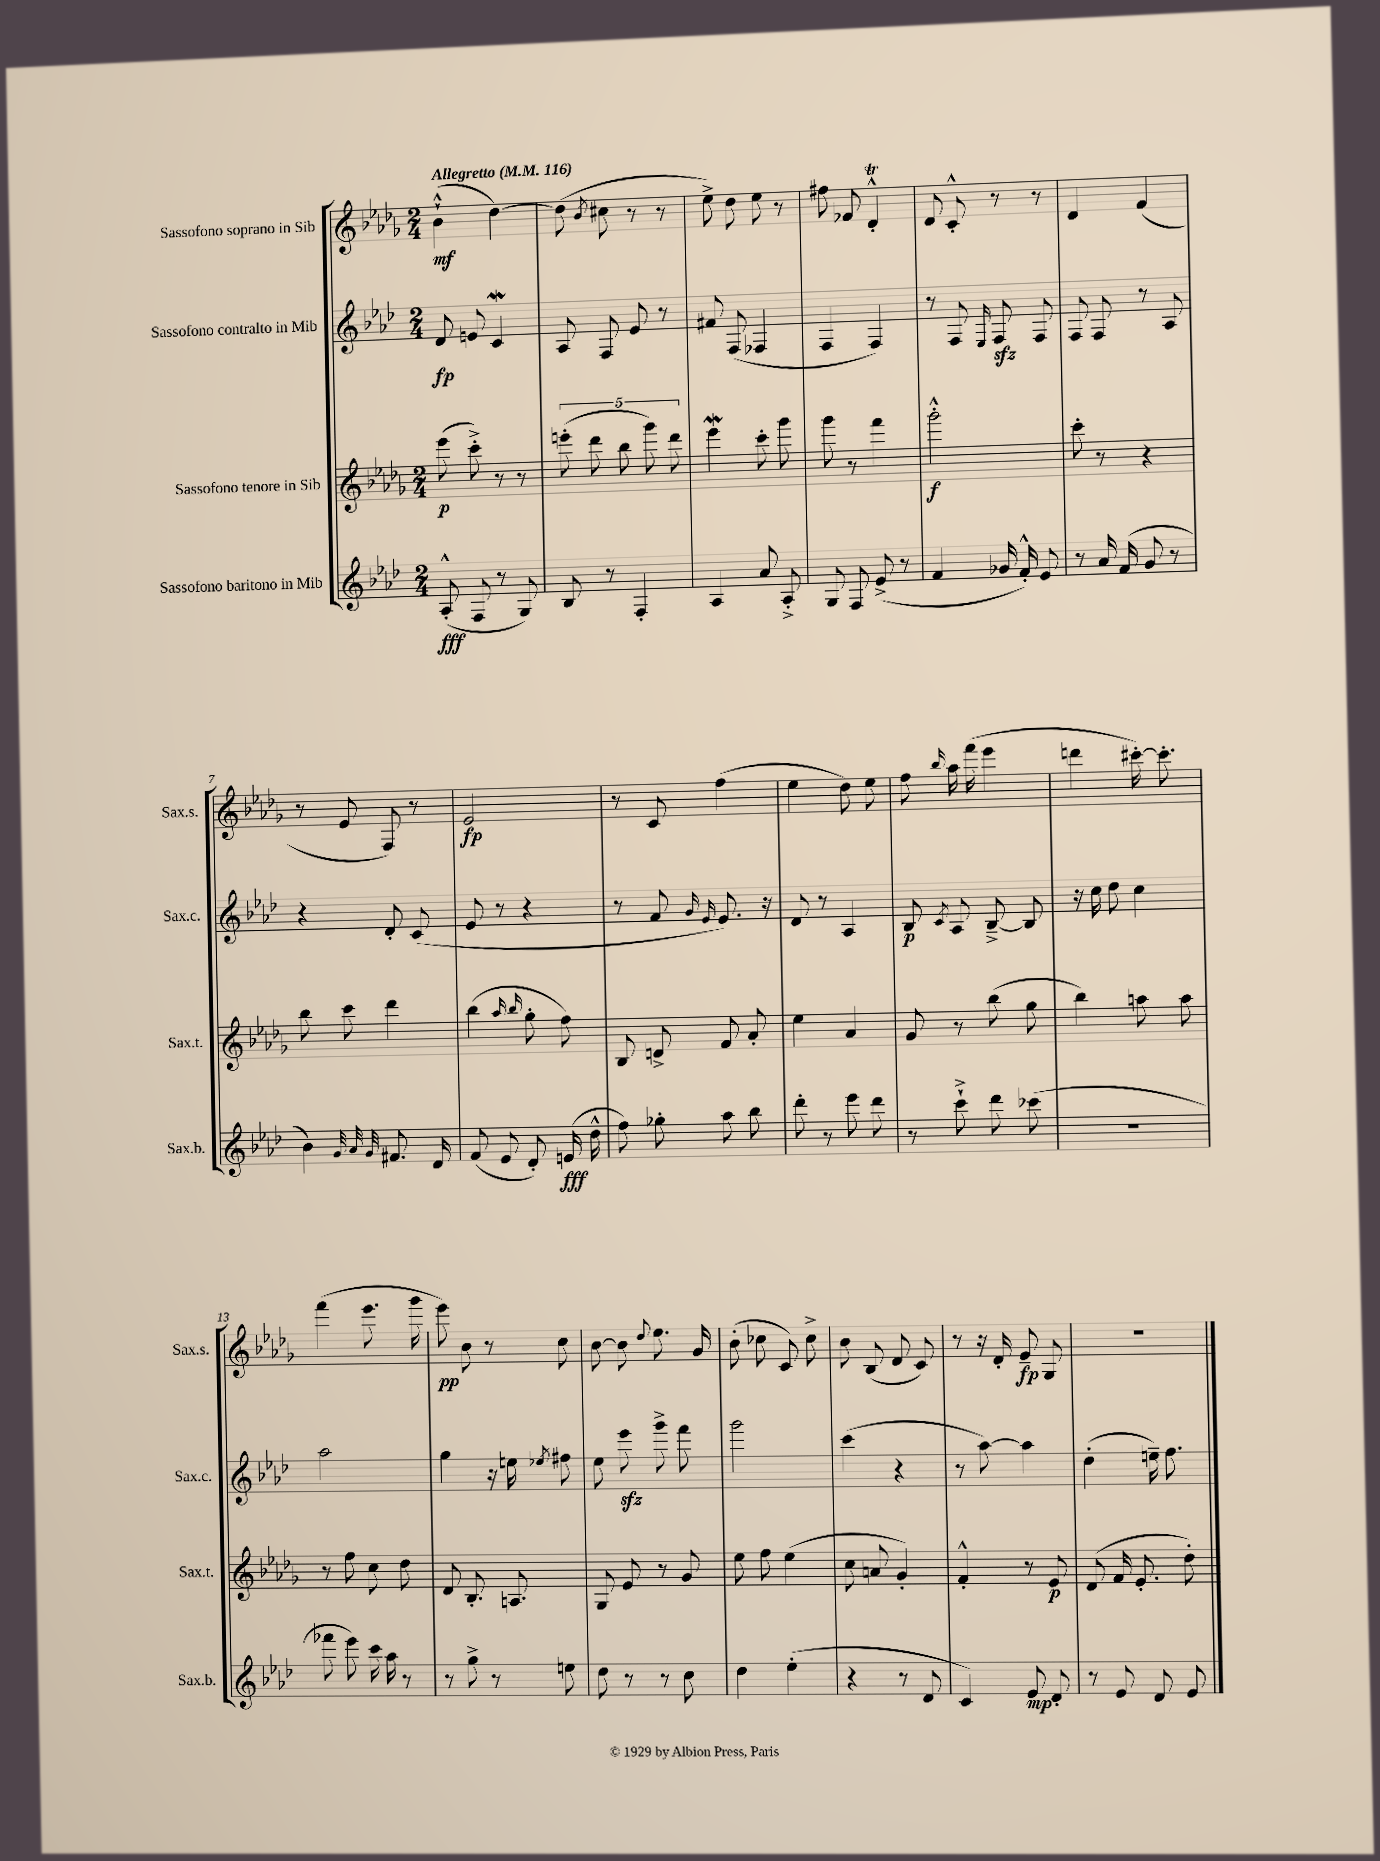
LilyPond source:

<<
\new StaffGroup <<
\new Staff = "s0" \with { instrumentName = "Sassofono soprano in Sib" shortInstrumentName = "Sax.s." } {
    \clef treble \key des \major \numericTimeSignature \time 2/4 \tempo "Allegretto" 4 = 116
    \autoBeamOff bes'4-!-^\mf( des''4~) |
    des''8( \acciaccatura { bes'8 } cis''8 r8 r8 |
    ees''8->) des''8 ees''8 r8 |
    fis''8 fes'8 des'4-.-^\trill |
    des'8 c'8-.-^ r8 r8 |
    des'4 f'4( |
    r8 ees'8 f8) r8 |
    ees'2\fp |
    r8 c'8 f''4( |
    ees''4 des''8) ees''8 |
    f''8 \grace { bes''16 } aes''16 f'''16( ees'''4 |
    d'''4 cis'''16~-.) cis'''8.-. |
    f'''4( ees'''8. ges'''16 |
    ees'''8\pp) bes'8 r8 c''8 |
    bes'8~ bes'8 \appoggiatura { des''8 } ees''8. ges'16 |
    bes'8-.( ces''8 c'8) ces''8-> |
    bes'8 bes8( des'8 c'8) |
    r8 r16 des'16-. ees'8--\fp ges8 |
    r2 \bar "|." |
}
\new Staff = "s1" \with { instrumentName = "Sassofono contralto in Mib" shortInstrumentName = "Sax.c." } {
    \clef treble \key aes \major \numericTimeSignature \time 2/4
    \autoBeamOff des'8\fp e'8 c'4\mordent |
    aes8 f8 ees'8 r8 |
    fis'8 f8( fes4 |
    f4 f4) |
    r8 f8 \grace { ees16 } f8\sfz f8 |
    f8 f8 r8 aes8 |
    r4 des'8-. c'8( |
    ees'8 r8 r4 |
    r8 f'8 \grace { g'16 ees'16 } ees'8.) r16 |
    des'8 r8 aes4 |
    bes8\p \acciaccatura { c'8 } aes8 bes8~---> bes8 |
    r16 c''16 des''8 c''4 |
    aes''2 |
    g''4 r16 e''16 \acciaccatura { ees''8 } fis''8 |
    ees''8 ees'''8\sfz g'''8-> f'''8 |
    g'''2 |
    c'''4( r4 |
    r8 aes''8~) aes''4 |
    des''4-.( e''16--) f''8. \bar "|." |
}
\new Staff = "s2" \with { instrumentName = "Sassofono tenore in Sib" shortInstrumentName = "Sax.t." } {
    \clef treble \key des \major \numericTimeSignature \time 2/4
    \autoBeamOff ees'''8\p( c'''8-.->) r8 r8 |
    \tuplet 5/4 { e'''8-.( des'''8 bes''8 ges'''8) des'''8 } |
    ees'''4\mordent c'''8-. ges'''8 |
    ges'''8 r8 f'''4 |
    ges'''2-.-^\f |
    c'''8-. r8 r4 |
    bes''8 c'''8 des'''4 |
    bes''4( \grace { aes''16 bes''16 } ges''8-. f''8) |
    bes8 d'8-> f'8 aes'8-. |
    ees''4 aes'4 |
    ges'8 r8 bes''8( ges''8 |
    bes''4) a''8 a''8 |
    r8 f''8 c''8 des''8 |
    des'8 bes8.-. a8. |
    ges8 ees'8 r8 ges'8 |
    ees''8 f''8 ees''4( |
    c''8 a'8 ges'4-.) |
    f'4-.-^ r8 ees'8\p |
    des'8( f'16 ees'8.-. des''8-.) \bar "|." |
}
\new Staff = "s3" \with { instrumentName = "Sassofono baritono in Mib" shortInstrumentName = "Sax.b." } {
    \clef treble \key aes \major \numericTimeSignature \time 2/4
    \autoBeamOff aes8-.-^\fff( f8 r8 g8) |
    bes8 r8 f4-. |
    aes4 aes'8 aes8-.-> |
    g8 f8 ees'8->( r8 |
    f'4 ges'16 f'16-.-^) ees'8 |
    r8 aes'16 f'16( g'8 r8 |
    bes'4) \grace { g'32 aes'32 g'32 } fis'8. des'16 |
    f'8( ees'8 des'8-.) e'16\fff( des''16-^ |
    f''8) ges''8-. aes''8 bes''8 |
    des'''8-. r8 ees'''8 des'''8 |
    r8 c'''8-!-> des'''8 ces'''8( |
    R2 |
    fes'''8 ees'''8) c'''16 aes''16 r8 |
    r8 g''8-> r8 e''8 |
    des''8 r8 r8 c''8 |
    des''4 ees''4-.( |
    r4 r8 des'8 |
    c'4) ees'8\mp des'8-. |
    r8 ees'8 des'8 ees'8 \bar "|." |
}
>>
>>
